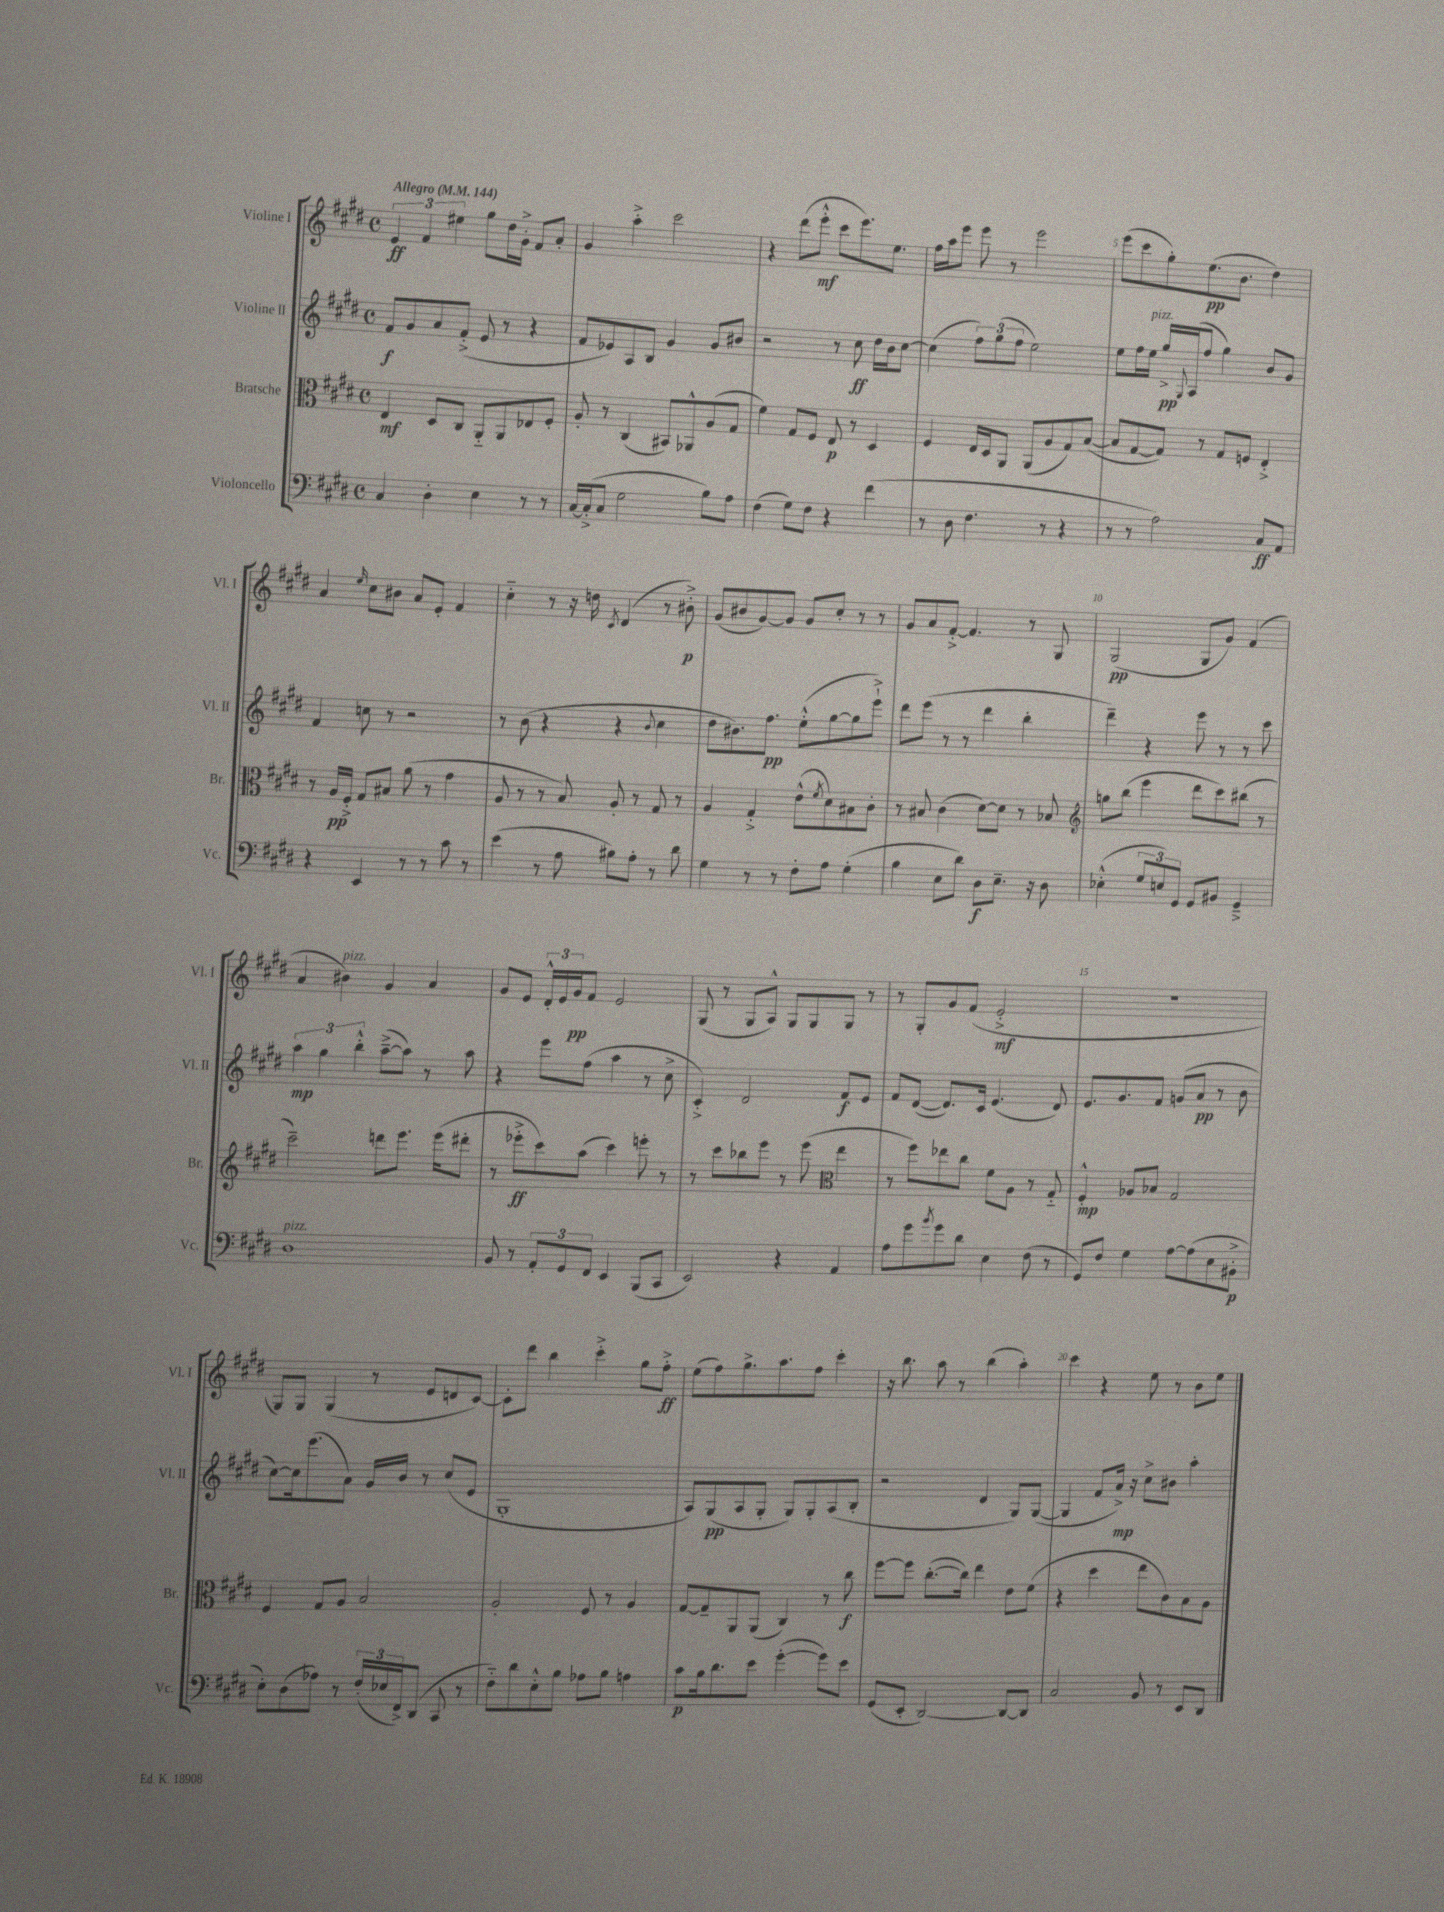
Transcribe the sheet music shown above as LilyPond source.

<<
\new StaffGroup <<
\new Staff = "s0" \with { instrumentName = "Violine I" shortInstrumentName = "Vl. I" } {
    \clef treble \key e \major \defaultTimeSignature \time 4/4 \tempo "Allegro" 4 = 144
    \tuplet 3/2 { e'4\ff fis'4 eis''4 } gis''8 dis''16 gis'16-.-> fis'8 a'8-. |
    gis'4 a''4-.-> cis'''2 |
    r4 dis'''8( e'''8-.-^\mf cis'''8 e'''8.) e''8. |
    fis''16 a''16 e'''8 e'''8 r8 e'''2 |
    e'''8( cis'''8 gis''8-.) e''8.\pp( b'8. dis''4) |
    a'4 \grace { e''16 } cis''8 bis'8 a'8 e'8-. fis'4 |
    cis''4-_ r8 r16 d''16 \acciaccatura { cis'8 } dis'4( r8 bis'8-.->\p) |
    gis'8( bis'8 gis'8~) gis'8 gis'8 cis''8-. r8 r8 |
    gis'8 a'8 fis'8~-.-> fis'4. r8 gis8 |
    gis2\pp( gis8 gis'8) fis'4( |
    a'4 bis'4^\markup { \italic "pizz." }) gis'4 a'4 |
    gis'8 e'8 \tuplet 3/2 { dis'16-.-^ e'16 gis'16\pp } fis'8 e'2 |
    gis8( r8 gis8 a8-^) gis8 gis8 gis8 r8 |
    r8 gis8-. gis'8 fis'8( e'2-.->\mf |
    R1 |
    gis8) gis8 gis4( r8 e'8 d'8 cis'8~) |
    cis'8-. dis'''8 b''4 cis'''4-.-> gis''8 fis''8-.->\ff |
    e''8( fis''8) gis''8.-> a''8. fis''8 cis'''4-. |
    r16 b''8. a''8 r8 b''4( a''4-.) |
    cis'''4 r4 e''8 r8 b'8 e''8 \bar "|." |
}
\new Staff = "s1" \with { instrumentName = "Violine II" shortInstrumentName = "Vl. II" } {
    \clef treble \key e \major \defaultTimeSignature \time 4/4
    fis'8\f gis'8 a'8 fis'8-.->( e'8 r8 r4 |
    fis'8 ees'8) a8 b8 gis'4 gis'8 bis'8 |
    r2 r8 cis''8\ff dis''16 b'16 cis''8~ |
    cis''4( \tuplet 3/2 { fis''8) gis''8( fis''8 } e''2) |
    e''8 fis''16 e''16^\markup { \italic "pizz." } gis''16->\pp \appoggiatura { gis8 } a16( fis''8 gis''4) b'8 gis'8 |
    fis'4 c''8 r8 r2 |
    r8 b'8( r4 r4 \appoggiatura { b'8 } cis''4 |
    dis''8 bis'8.) fis''8.\pp e''8-.-^( gis''8~ gis''8 e'''8-!->) |
    dis'''8 e'''8( r8 r8 dis'''4 b''4-. |
    dis'''4--) r4 e'''8 r8 r8 cis'''8 |
    \tuplet 3/2 { a''4\mp gis''4 b''4-.-^ } a''8~--->( a''8) r8 a''8 |
    r4 e'''8 fis''8( a''4 r8 cis''8-> |
    cis'4-.->) dis'2 fis'8\f e'8 |
    fis'8 dis'8~( dis'8.) cis'16 e'4.( dis'8) |
    e'8. gis'8. fis'8 g'8( a'8\pp r8 b'8 |
    cis''8~) cis''16 e'''8.( a'8) gis'16 b'16 r8 cis''8( e'8 |
    gis1-. |
    a8) gis8\pp( a8 gis8-. gis8) gis8-. a8( b8-. |
    r2 dis'4 gis8) gis8~( |
    gis4 fis'8 a'16->\mp) r16 cis''8-> bis'8 a''4-. \bar "|." |
}
\new Staff = "s2" \with { instrumentName = "Bratsche" shortInstrumentName = "Br." } {
    \clef alto \key e \major \defaultTimeSignature \time 4/4
    e4\mf dis8 cis8 a,8-_ a,8 ees8 fis8-. |
    a8-. r8 cis4( bis,8) aes,8-^ a8( gis8 |
    fis'4) gis8 fis8 e8\p r8 dis4 |
    fis4 e16 dis16 a,8 a,8( a8 gis8) b8~( |
    b8 gis8~ gis8) r8 gis8 f8 e4-.-> |
    r8 a16\pp fis16-.-> gis8 bis8 a'8( r8 gis'4 |
    a8 r8 r8 b8) a8-. r8 gis8 r8 |
    a4 gis4-.-> e'8-^( \acciaccatura { fis'8 } dis'8) bis8 cis'8-. |
    r8 bis8 cis'4( dis'8~) dis'8 r8 bes8 |
    \clef treble g''8 b''8( e'''4 dis'''8 cis'''8) bis''8( r8 |
    cis'''2--) d'''8 e'''8. e'''16( dis'''8-. |
    r8 ees'''8-.->\ff cis'''8) a''8( cis'''4) e'''8-. r8 |
    r8 cis'''8 bes''8 e'''8 r8 e'''8( \clef alto e''4 |
    r8 fis''8) ees''8 cis''8 fis'8 a8 r8 gis8-_ |
    fis4-.-^\mp aes8 bes8 gis2 |
    fis4 gis8 a8 b2 |
    a2-. fis8 r8 a4 |
    gis8~ gis8-- a,8 a,8( cis4) r8 cis''8\f |
    fis''8~ fis''8 cis''8.~-.( cis''16) e''4 e'8 fis'8( |
    r4 dis''4 e''8 cis'8) b8 a8 \bar "|." |
}
\new Staff = "s3" \with { instrumentName = "Violoncello" shortInstrumentName = "Vc." } {
    \clef bass \key e \major \defaultTimeSignature \time 4/4
    cis4 dis4-. e4 r8 r8 |
    cis16~ cis16-.->( cis8 gis2 b8) a8 |
    fis4( gis8) fis8 r4 fis'4( |
    r8 dis8 fis4. r8 r4 |
    r8 r8 a2) cis8\ff a,8 |
    r4 e,4 r8 r8 cis'8 r8 |
    e'4( r8 a8 bis8) a8-. r8 dis'8 |
    gis4 r8 r8 fis8-. a8 gis4-.( |
    b4 e8 dis'8) dis8\f e8.-- r16 dis8 |
    ees4-.-^( \tuplet 3/2 { gis8 e8) gis,8 } gis,8 bis,8 gis,4---> |
    dis1^\markup { \italic "pizz." } |
    b,8 r8 \tuplet 3/2 { a,8-. gis,8 fis,8 } e,4 b,,8( cis,8 |
    e,2) r4 a,4 |
    a8 gis'8 \acciaccatura { b'8 } gis'8 dis'8 e4 fis8( r8 |
    gis,8) fis8 gis4 a8~ a8( e8 bis,8-.->\p |
    e8-.) dis8( aes8) r8 \tuplet 3/2 { fis16-.( ees16 fis,16->) } dis,8( cis,8 r8 |
    fis8-_) dis'8 e8-.-^ b8 aes8 b8 a4 |
    cis'8\p b16 dis'8. e'8 gis'4~-.( gis'8) e'8 |
    gis,8( e,8-. dis,2~) dis,8~ dis,8 |
    cis2 b,8 r8 e,8 dis,8 \bar "|." |
}
>>
>>
\layout { \context { \Score \override BarNumber.break-visibility = ##(#f #t #t) barNumberVisibility = #(every-nth-bar-number-visible 5) } }
